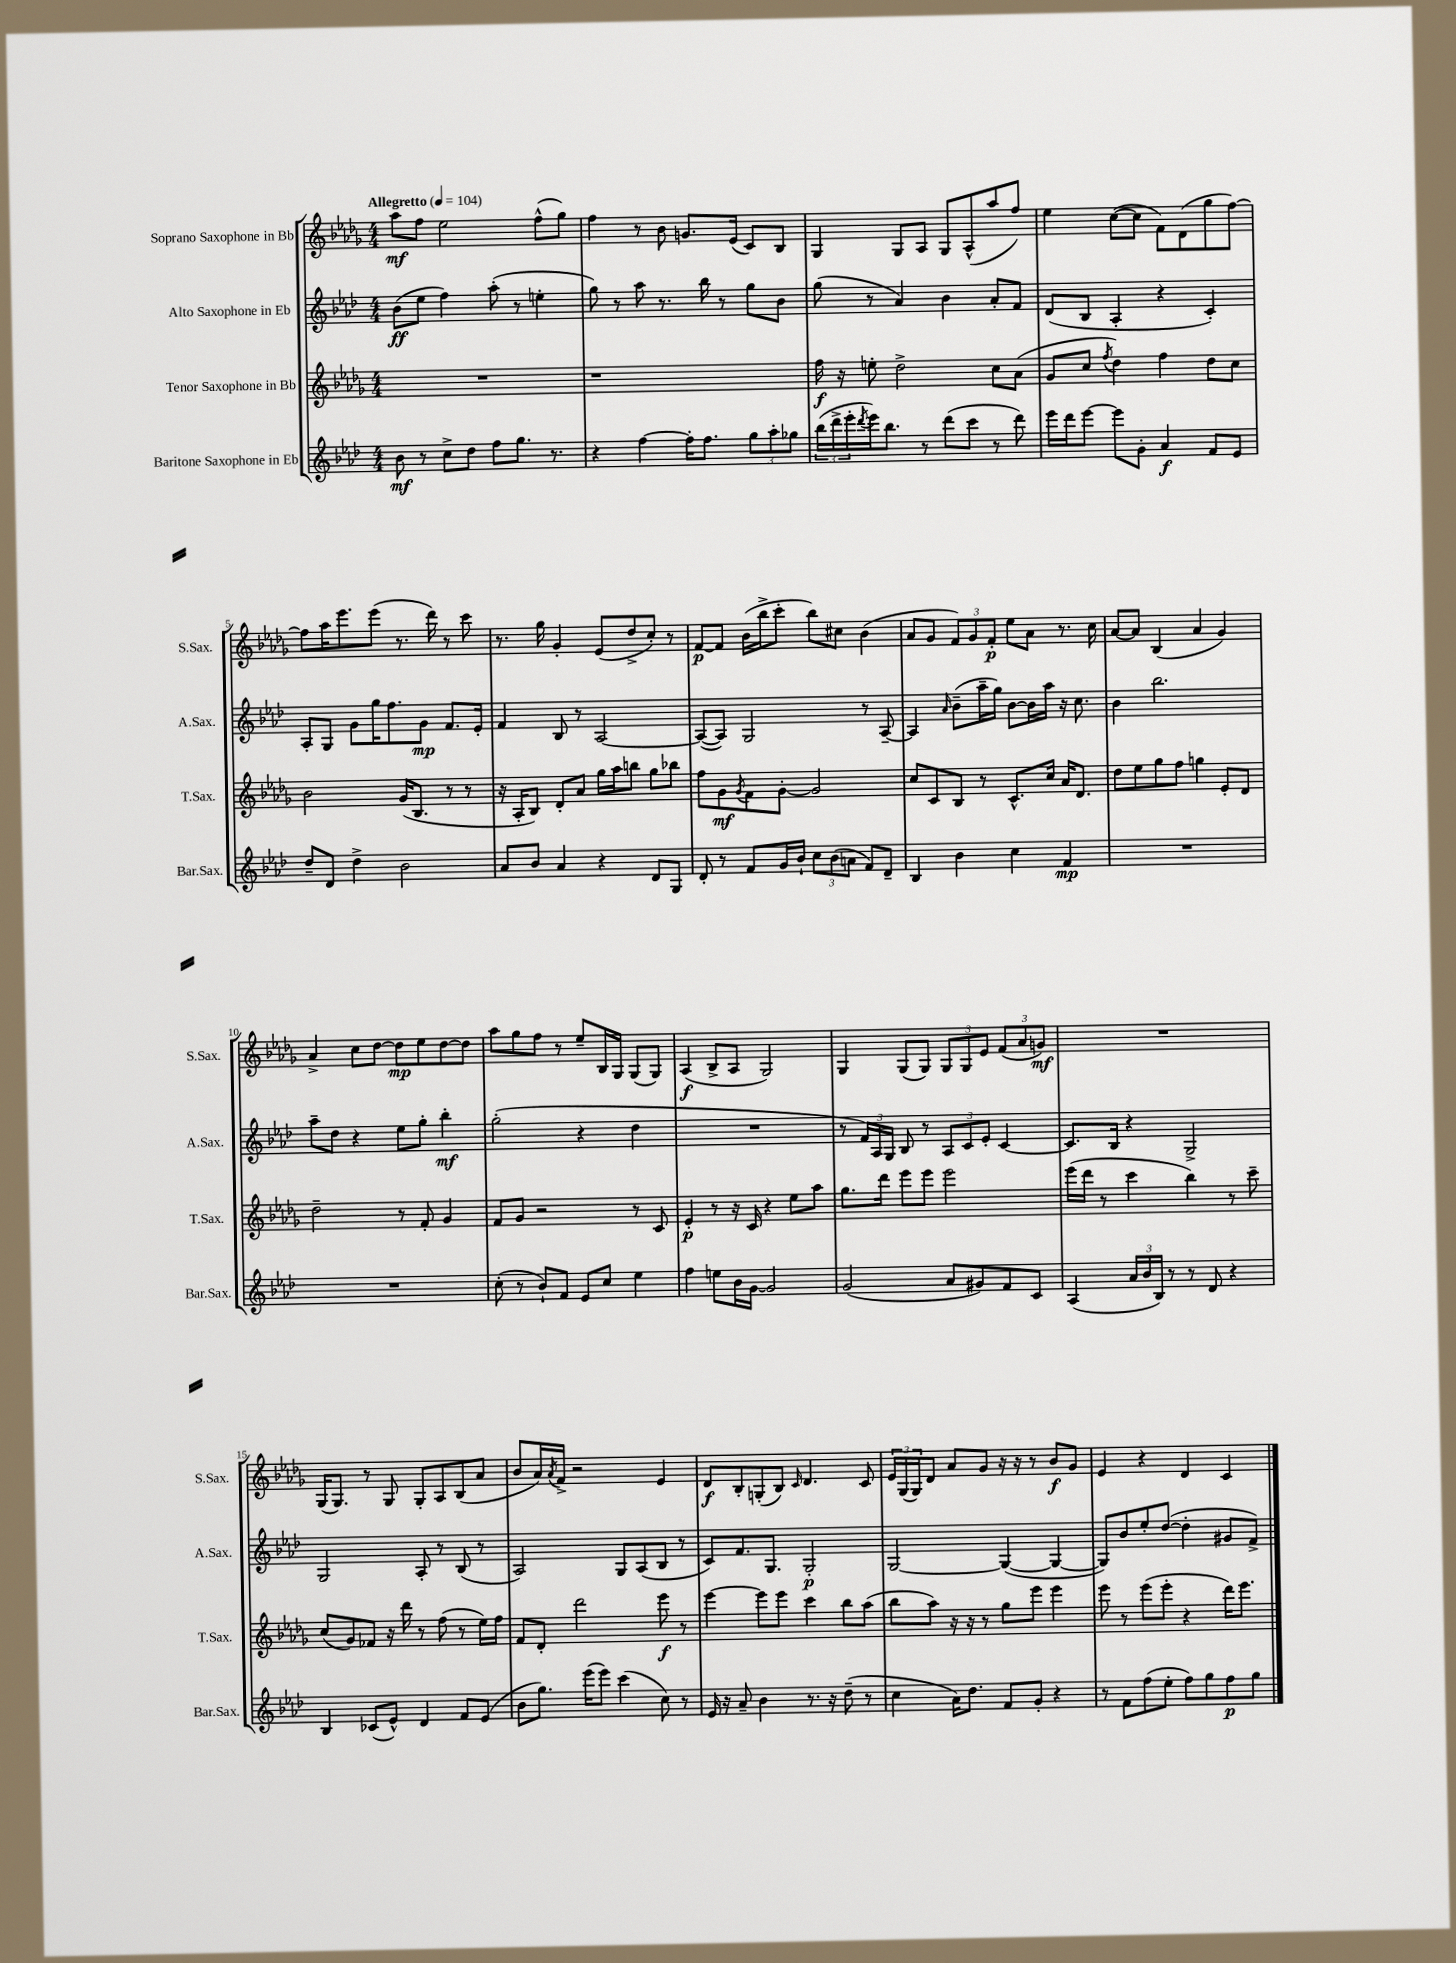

**kern	**dynam	**kern	**dynam	**kern	**dynam	**kern	**dynam
*part4	*part4	*part3	*part3	*part2	*part2	*part1	*part1
*staff4	*staff4	*staff3	*staff3	*staff2	*staff2	*staff1	*staff1
*I"Baritone Saxophone in Eb	*	*I"Tenor Saxophone in Bb	*	*I"Alto Saxophone in Eb	*	*I"Soprano Saxophone in Bb	*
*I'Bar.Sax.	*	*I'T.Sax.	*	*I'A.Sax.	*	*I'S.Sax.	*
*clefG2	*	*clefG2	*	*clefG2	*	*clefG2	*
*k[b-e-a-d-]	*	*k[b-e-a-d-g-]	*	*k[b-e-a-d-]	*	*k[b-e-a-d-g-]	*
*M4/4	*	*M4/4	*	*M4/4	*	*M4/4	*
*MM104	*	*MM104	*	*MM104	*	*MM104	*
=1	=1	=1	=1	=1	=1	=1	=1
!	!	!	!	!	!	!LO:TX:a:B:t=Allegretto	!
8b-\	mf	1r	.	(8b-\L	ff	8aa-\L	mf
8r	.	.	.	8ee-\J	.	8ff\J	.
8cc^\L	.	.	.	4ff\)	.	2ee-\	.
8dd-\J	.	.	.	.	.	.	.
8ff\L	.	.	.	(8aa-'\	.	.	.
8.gg\J	.	.	.	8r	.	.	.
.	.	.	.	4een'\	.	(8ff^^\L	.
8.r	.	.	.	.	.	.	.
.	.	.	.	.	.	8gg-\J)	.
=2	=2	=2	=2	=2	=2	=2	=2
4r	.	1r	.	8gg\)	.	4ff\	.
.	.	.	.	8r	.	.	.
[4ff\	.	.	.	8aa-\	.	8r	.
.	.	.	.	8.r	.	8b-\	.
16ff'\KL]	.	.	.	.	.	8.gn/L	.
8.ff\J	.	.	.	16bb-\	.	.	.
.	.	.	.	8r	.	.	.
.	.	.	.	.	.	(16e-/Jk	.
12gg\L	.	.	.	8gg\L	.	8c/L)	.
12aa-'\	.	.	.	.	.	.	.
.	.	.	.	8b-\J	.	8B-/J	.
12gg-X\J	.	.	.	.	.	.	.
=3	=3	=3	=3	=3	=3	=3	=3
(24bb-\LL	.	16ff\	f	(8gg\	.	4G-/	.
24ddd-^\	.	.	.	.	.	.	.
.	.	16r	.	.	.	.	.
24eee-'\	.	.	.	.	.	.	.
8qddd-/	.	.	.	.	.	.	.
16eee-\J)	.	8een'\	.	8r	.	.	.
8.bb-\J	.	.	.	.	.	.	.
.	.	2dd-^\	.	4a-/)	.	8G-/L	.
8r	.	.	.	.	.	8A-/J	.
(8ddd-\L	.	.	.	4b-\	.	8G-/L	.
8ccc\J	.	.	.	.	.	(8A-^^/	.
8r	.	8cc\L	.	8a-'/L	.	8aa-/	.
8ddd-\)	.	(8a-\J	.	8f/J	.	8ff/J)	.
=4	=4	=4	=4	=4	=4	=4	=4
16eee-\LL	.	8g-/L	.	(8d-/L	.	4ee-\	.
16ddd-\J	.	.	.	.	.	.	.
[8eee-\J	.	8cc/J	.	8B-/J	.	.	.
.	.	8qff/	.	.	.	.	.
8eee-\L]	.	4dd-\)	.	4A-'/	.	([8cc\L	.
8g'\J	.	.	.	.	.	8cc\J]	.
4a-/	f	4ff\	.	4r	.	8f\L)	.
.	.	.	.	.	.	(8d-\	.
8f/L	.	8dd-\L	.	4c'/)	.	8gg-\	.
8e-/J	.	8cc\J	.	.	.	[8ff\J)	.
!!LO:LB:g=z
=5	=5	=5	=5	=5	=5	=5	=5
8dd-~/L	.	2b-\	.	8A-'/L	.	8ff\L]	.
8d-/J	.	.	.	8G/J	.	16aa-\K	.
.	.	.	.	.	.	8.eee-\	.
4dd-^\	.	.	.	8g\L	.	.	.
.	.	.	.	16gg\K	.	(8eee-\J	.
.	.	.	.	8.ff\	.	.	.
2b-\	.	(16g-/KL	.	.	.	8.r	.
.	.	8.B-/J	.	.	.	.	.
.	.	.	.	8g\J	mp	.	.
.	.	.	.	.	.	16ddd-\)	.
.	.	8r	.	8.f/L	.	8r	.
.	.	8r	.	.	.	8ccc\	.
.	.	.	.	16e-'/Jk	.	.	.
=6	=6	=6	=6	=6	=6	=6	=6
8a-/L	.	16r	.	4f/	.	8.r	.
.	.	16A-'/KL	.	.	.	.	.
8b-/J	.	8B-/J)	.	.	.	.	.
.	.	.	.	.	.	16gg-\	.
4a-/	.	8d-'/L	.	8B-/	.	4g-'/	.
.	.	8a-/J	.	8r	.	.	.
4r	.	16gg-\LL	.	[2A-/	.	(8e-/L	.
.	.	16aa-\J	.	.	.	.	.
.	.	8bbn\J	.	.	.	8dd-^/	.
8d-/L	.	8gg-\L	.	.	.	8cc'/J)	.
8G/J	.	8bb-X\J	.	.	.	8r	.
=7	=7	=7	=7	=7	=7	=7	=7
8d-'/	.	8ff\L	.	(8A-/L_	.	[8f/L	p
8r	.	8g-\	mf	8A-/J])	.	8f/J]	.
.	.	8qg-/	.	.	.	.	.
8f/L	.	8f\	.	2G/	.	(16b-\LL	.
.	.	.	.	.	.	16bb-^\J	.
16g/L	.	[8g-'\J	.	.	.	8ccc'\J	.
16b-`/JJ	.	.	.	.	.	.	.
12cc\L	.	2g-/]	.	.	.	8bb-\L)	.
(12b-\	.	.	.	.	.	.	.
.	.	.	.	.	.	8cc#X\J	.
12an\J	.	.	.	.	.	.	.
8f/L)	.	.	.	8r	.	(4b-\	.
8d-~/J	.	.	.	[8A-~/	.	.	.
=8	=8	=8	=8	=8	=8	=8	=8
4B-/	.	8cc/L	.	4A-/]	.	8a-/L	.
.	.	8c/	.	.	.	8g-/J	.
.	.	.	.	16qqa-/	.	.	.
4b-\	.	8B-/J	.	(8b-~\L	.	12f/L)	.
.	.	.	.	.	.	12g-/	.
.	.	8r	.	16aa-~\L	.	.	.
.	.	.	.	.	.	12f'/J	p
.	.	.	.	16gg\JJ)	.	.	.
4cc\	.	8.c^^/L	.	[8b-\L	.	8ee-\L	.
.	.	.	.	16b-\L]	.	8a-\J	.
.	.	16cc/Jk	.	16aa-\JJ	.	.	.
4f/	mp	16a-/KL	.	16r	.	8.r	.
.	.	8.d-/J	.	8.cc\	.	.	.
.	.	.	.	.	.	16cc\	.
=9	=9	=9	=9	=9	=9	=9	=9
1r	.	8dd-\L	.	4b-\	.	[8a-/L	.
.	.	8ee-\	.	.	.	8a-/J]	.
.	.	8gg-\	.	2.bb-\	.	(4B-/	.
.	.	8ff\J	.	.	.	.	.
.	.	4ggn\	.	.	.	4a-/	.
.	.	8e-'/L	.	.	.	4g-/)	.
.	.	8d-/J	.	.	.	.	.
!!LO:LB:g=z
=10	=10	=10	=10	=10	=10	=10	=10
1r	.	2dd-~\	.	8aa-~\L	.	4a-^/	.
.	.	.	.	8dd-\J	.	.	.
.	.	.	.	4r	.	8cc\L	.
.	.	.	.	.	.	[8dd-\J	.
.	.	8r	.	8ee-\L	.	8dd-\L]	mp
.	.	8f'/	.	8gg'\J	.	8ee-\	.
.	.	4g-/	.	4bb-'\	mf	[8dd-\	.
.	.	.	.	.	.	8dd-\J]	.
=11	=11	=11	=11	=11	=11	=11	=11
(8cc'\	.	8f/L	.	(2gg'\	.	8aa-\L	.
8r	.	8g-/J	.	.	.	8gg-\	.
8b-`/L)	.	2r	.	.	.	8ff\J	.
8f/J	.	.	.	.	.	8r	.
8e-/L	.	.	.	4r	.	8ee-~/L	.
8cc/J	.	.	.	.	.	16B-/L	.
.	.	.	.	.	.	16G-/JJ	.
4ee-\	.	8r	.	4dd-\	.	(8G-/L	.
.	.	8c/	.	.	.	8G-/J)	.
=12	=12	=12	=12	=12	=12	=12	=12
4ff\	.	4e-'/	p	1r	.	(4A-/	f
8een\L	.	8r	.	.	.	8B-^/L	.
16b-\L	.	16r	.	.	.	8A-/J	.
[16g\JJ	.	16c/	.	.	.	.	.
2g/]	.	4r	.	.	.	2G-/)	.
.	.	8ee-\L	.	.	.	.	.
.	.	8aa-\J	.	.	.	.	.
=13	=13	=13	=13	=13	=13	=13	=13
(2g/	.	8.gg-\L	.	8r	.	4G-/	.
.	.	.	.	24f/LL)	.	.	.
.	.	.	.	24A-/	.	.	.
.	.	16ddd-\Jk	.	.	.	.	.
.	.	.	.	24G/JJ	.	.	.
.	.	8eee-\L	.	8B-/	.	(8G-/L	.
.	.	8eee-\J	.	8r	.	8G-/J)	.
8a-/L	.	2eee-\	.	12A-/L	.	12G-/L	.
.	.	.	.	12c/	.	12G-/	.
8g#X/)	.	.	.	.	.	.	.
.	.	.	.	12e-'/J	.	12e-/J	.
8f/	.	.	.	[4c/	.	(12f/L	.
.	.	.	.	.	.	12a-/	.
8c/J	.	.	.	.	.	.	.
.	.	.	.	.	.	12gn/J)	mf
=14	=14	=14	=14	=14	=14	=14	=14
(4A-/	.	(16eee-\LL	.	8.c/L]	.	1r	.
.	.	16ddd-\JJ	.	.	.	.	.
.	.	8r	.	.	.	.	.
.	.	.	.	16B-/Jk	.	.	.
24a-/LL	.	4ccc\	.	4r	.	.	.
24b-/	.	.	.	.	.	.	.
24B-/JJ)	.	.	.	.	.	.	.
8r	.	.	.	.	.	.	.
8r	.	4bb-\)	.	2G^/	.	.	.
8d-/	.	.	.	.	.	.	.
4r	.	8r	.	.	.	.	.
.	.	8ccc~\	.	.	.	.	.
!!LO:LB:g=z
=15	=15	=15	=15	=15	=15	=15	=15
4B-/	.	(8cc/L	.	2G/	.	(16G-/KL	.
.	.	.	.	.	.	8.G-/J)	.
.	.	8g-/)	.	.	.	.	.
(8c-X/L	.	8f-X/J	.	.	.	8r	.
8e-^^/J)	.	16r	.	.	.	8G-/	.
.	.	16ddd-\	.	.	.	.	.
4d-/	.	8r	.	8A-'/	.	8G-'/L	.
.	.	(8ff\	.	8r	.	8A-/	.
8f/L	.	8r	.	(8B-/	.	(8B-/	.
(8e-/J	.	16ee-\LL)	.	8r	.	8a-/J	.
.	.	16ff\JJ	.	.	.	.	.
=16	=16	=16	=16	=16	=16	=16	=16
8b-\L	.	8f/L	.	2A-/)	.	8b-/L	.
8.gg\J)	.	8d-'/J	.	.	.	16a-/L)	.
.	.	.	.	.	.	8qa-/	.
.	.	.	.	.	.	16f^/JJ	.
.	.	2ddd-\	.	.	.	2r	.
(16eee-\KL	.	.	.	.	.	.	.
8eee-\J)	.	.	.	.	.	.	.
(4ccc\	.	.	.	8G/L	.	.	.
.	.	.	.	(8A-/	.	.	.
8cc\)	.	8eee-\	f	8B-/J	.	4e-/	.
8r	.	8r	.	8r	.	.	.
=17	=17	=17	=17	=17	=17	=17	=17
16e-/	.	[4eee-\	.	8c/L)	.	8d-/L	f
16r	.	.	.	.	.	.	.
8a-~/	.	.	.	8.f/	.	8B-'/	.
4b-\	.	8eee-\L]	.	.	.	(8Gn'/	.
.	.	.	.	8.G/J	.	.	.
.	.	8eee-\J	.	.	.	8B-/J)	.
.	.	.	.	.	.	16qqc/	.
8.r	.	4ccc\	.	2G'/	p	4.d-/	.
16r	.	.	.	.	.	.	.
(8dd-~\	.	8bb-\L	.	.	.	.	.
8r	.	(8aa-\J	.	.	.	8c/	.
=18	=18	=18	=18	=18	=18	=18	=18
4cc\	.	8bb-\L	.	[2G/	.	24e-/LL	.
.	.	.	.	.	.	(24G-/	.
.	.	.	.	.	.	24G-/J)	.
.	.	8aa-\J)	.	.	.	8d-/J	.
16a-\KL)	.	16r	.	.	.	8a-/L	.
8.dd-\J	.	16r	.	.	.	.	.
.	.	8r	.	.	.	8g-/J	.
8f/L	.	8gg-\L	.	(4G/_	.	16r	.
.	.	.	.	.	.	16r	.
8g'/J	.	8eee-\J	.	.	.	8r	.
4r	.	4eee-\	.	4G/_	.	8b-/L	f
.	.	.	.	.	.	8g-/J	.
=19	=19	=19	=19	=19	=19	=19	=19
8r	.	8eee-\	.	8G/L])	.	4e-/	.
8f\L	.	8r	.	8b-/	.	.	.
(8ff\	.	(8eee-\L	.	8ee-'/	.	4r	.
8ee-'\J	.	8eee-'\J	.	([8dd-/J	.	.	.
8ff\L)	.	4r	.	4dd-'\]	.	4d-/	.
8gg\	.	.	.	.	.	.	.
8ff\	p	16ddd-\KL)	.	8g#X/L	.	4c/	.
.	.	8.eee-\J	.	.	.	.	.
8gg\J	.	.	.	8f^/J)	.	.	.
==	==	==	==	==	==	==	==
*-	*-	*-	*-	*-	*-	*-	*-
